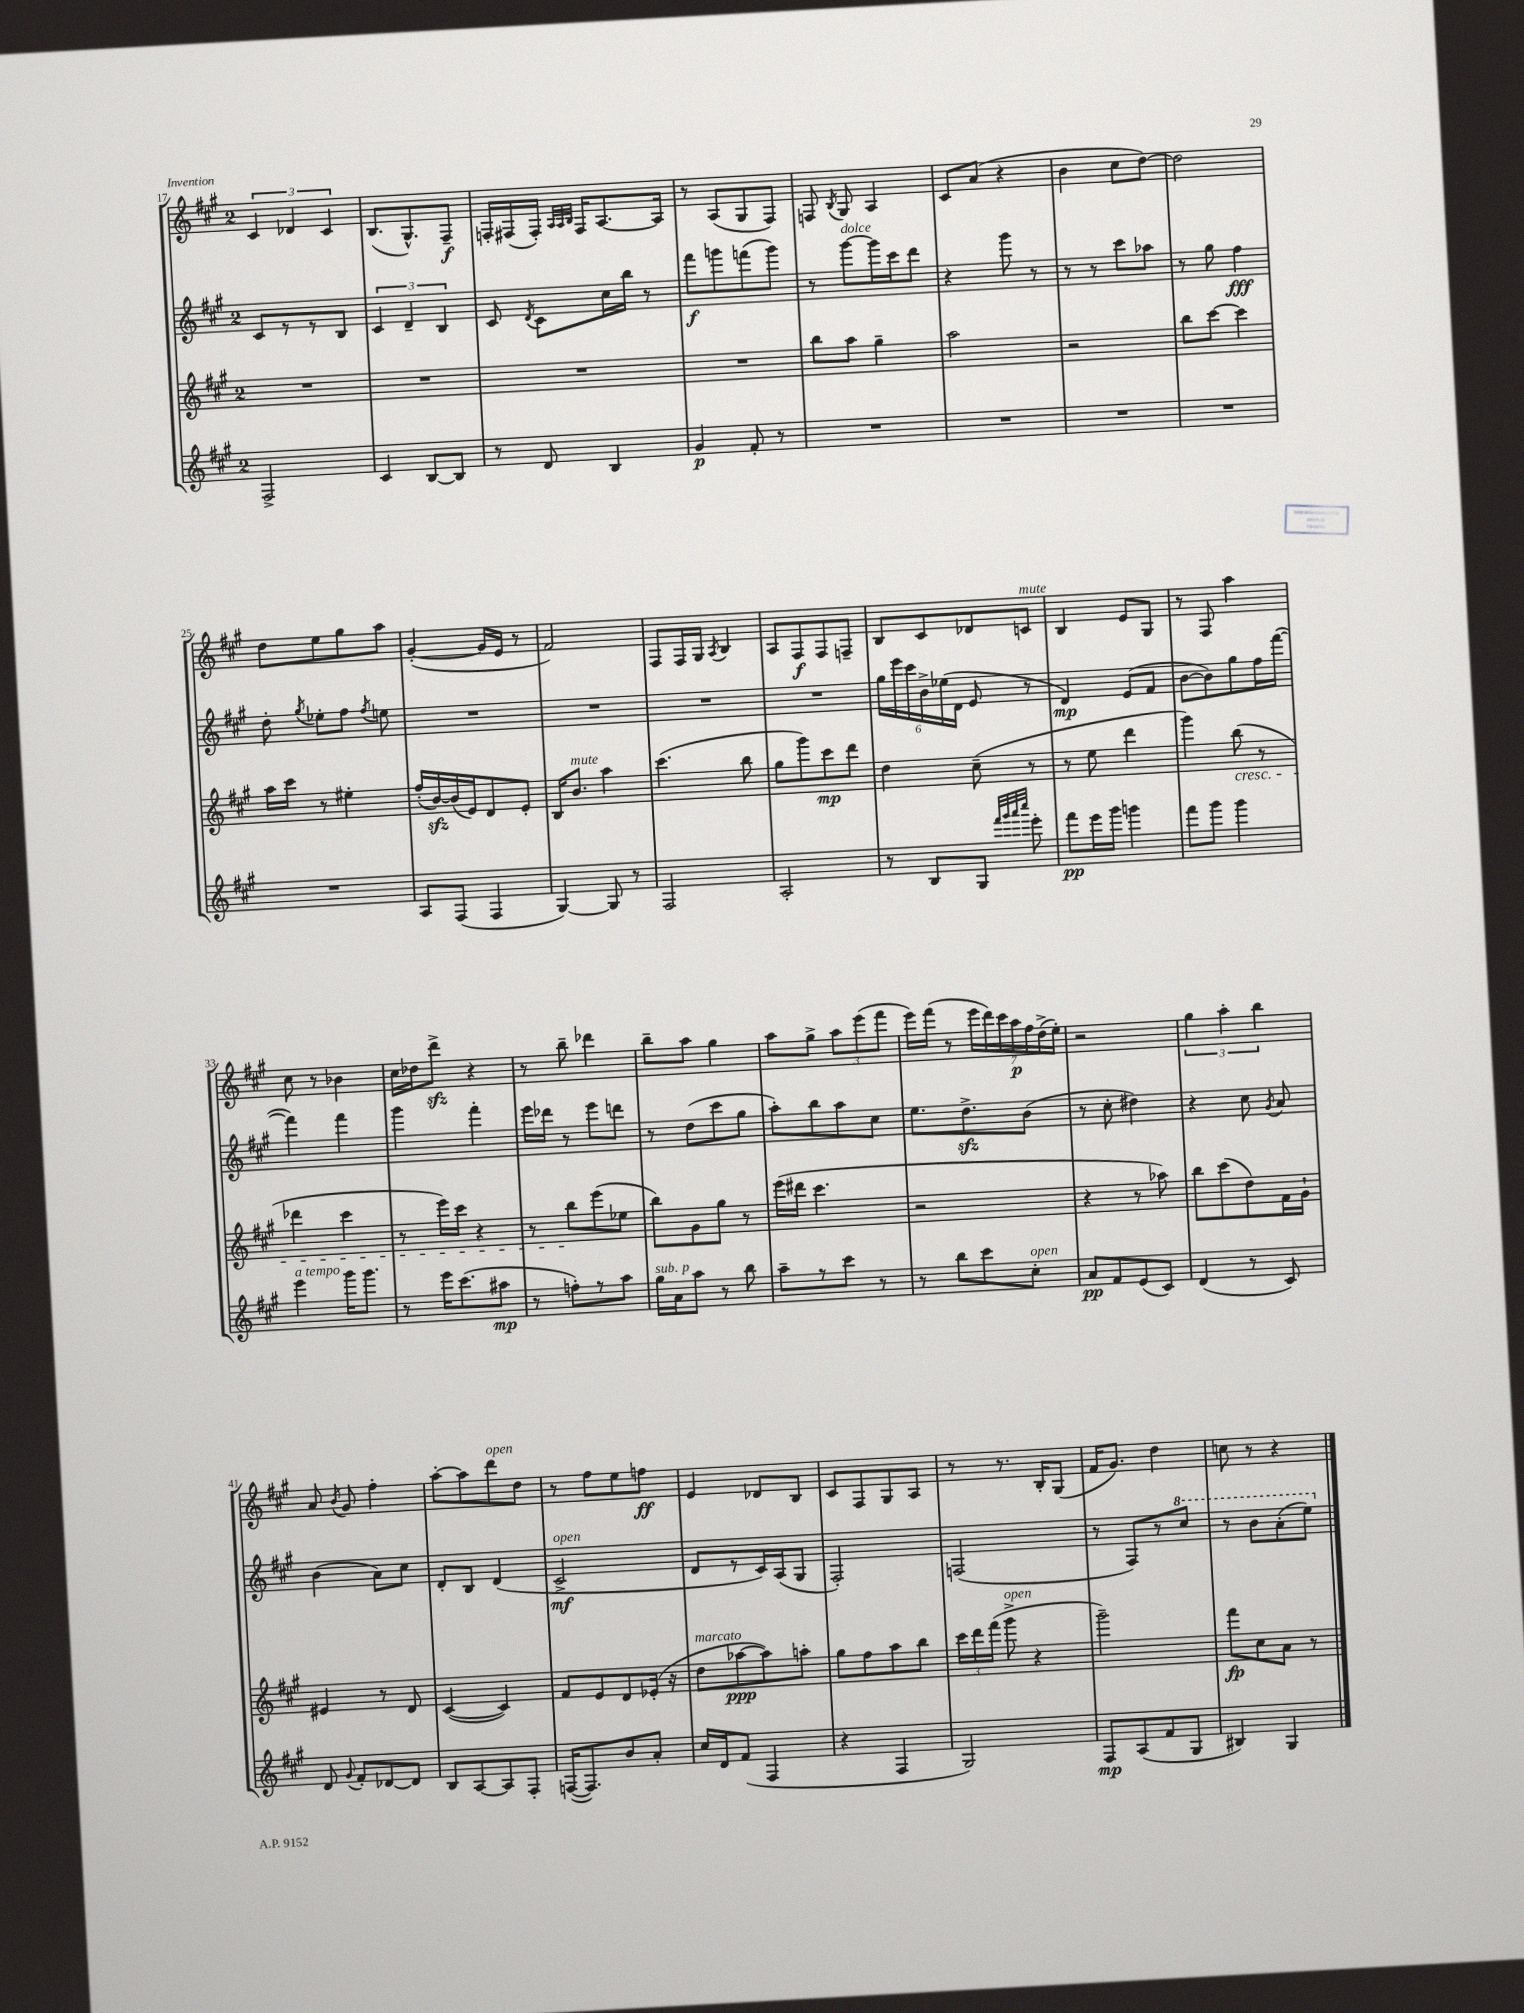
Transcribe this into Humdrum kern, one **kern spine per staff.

**kern	**dynam	**kern	**dynam	**kern	**dynam	**kern	**dynam
*part4	*part4	*part3	*part3	*part2	*part2	*part1	*part1
*staff4	*staff4	*staff3	*staff3	*staff2	*staff2	*staff1	*staff1
*clefG2	*	*clefG2	*	*clefG2	*	*clefG2	*
*k[f#c#g#]	*	*k[f#c#g#]	*	*k[f#c#g#]	*	*k[f#c#g#]	*
*M2/4	*	*M2/4	*	*M2/4	*	*M2/4	*
=17	=17	=17	=17	=17	=17	=17	=17
2F#^/	.	2r	.	8c#/L	.	6c#/	.
.	.	.	.	8r	.	.	.
.	.	.	.	.	.	6d-X/	.
.	.	.	.	8r	.	.	.
.	.	.	.	.	.	6c#/	.
.	.	.	.	8B/J	.	.	.
=18	=18	=18	=18	=18	=18	=18	=18
4c#/	.	2r	.	6c#/	.	(8.B/L	.
.	.	.	.	6d~/	.	.	.
.	.	.	.	.	.	8.G#^^/)	.
[8B/L	.	.	.	.	.	.	.
.	.	.	.	6B/	.	.	.
8B/J]	.	.	.	.	.	8F#~/J	f
=19	=19	=19	=19	=19	=19	=19	=19
8r	.	2r	.	8c#/	.	16Fn'/LL	.
.	.	.	.	.	.	(16F#X/	.
.	.	.	.	8qd/	.	.	.
8d/	.	.	.	8c#\L	.	16F#'/JJ)	.
.	.	.	.	.	.	32qqA/LLL	.
.	.	.	.	.	.	32qqA/	.
.	.	.	.	.	.	32qqB/JJJ	.
.	.	.	.	.	.	16F#/KL	.
4B/	.	.	.	16cc#\L	.	[8.A/	.
.	.	.	.	16bb\JJ	.	.	.
.	.	.	.	8r	.	.	.
.	.	.	.	.	.	16A/Jk]	.
=20	=20	=20	=20	=20	=20	=20	=20
4g#/	p	2r	.	8fff#\L	f	8r	.
.	.	.	.	8gggn\	.	(8A/L	.
8f#'/	.	.	.	(8fffn\	.	8G#/	.
8r	.	.	.	8ggg\J)	.	8F#/J)	.
=21	=21	=21	=21	=21	=21	=21	=21
2r	.	8bb\L	.	8r	.	8Fn/	.
.	.	.	.	.	.	8qB/	.
!	!	!	!	!LO:TX:a:i:t=dolce	!	!	!
.	.	8aa\J	.	[8ggg#\L	.	8G#/	.
.	.	4gg#~\	.	16ggg#\L]	.	4A/	.
.	.	.	.	16ccc#\J	.	.	.
.	.	.	.	8ddd\J	.	.	.
=22	=22	=22	=22	=22	=22	=22	=22
2r	.	2aa\	.	4r	.	8c#/L	.
.	.	.	.	.	.	(8a/J	.
.	.	.	.	8ggg#\	.	4r	.
.	.	.	.	8r	.	.	.
=23	=23	=23	=23	=23	=23	=23	=23
2r	.	2r	.	8r	.	4b\	.
.	.	.	.	8r	.	.	.
.	.	.	.	8ccc#\L	.	8cc#\L	.
.	.	.	.	8aa-X\J	.	[8dd\J)	.
=24	=24	=24	=24	=24	=24	=24	=24
2r	.	8bb\L	.	8r	.	2dd\]	.
.	.	[8ccc#\J	.	8gg#\	.	.	.
.	.	4ccc#\]	.	4ff#\	fff	.	.
!!LO:LB:g=z
=25	=25	=25	=25	=25	=25	=25	=25
2r	.	16aa\LL	.	8dd'\	.	8dd\L	.
.	.	16ccc#\JJ	.	.	.	.	.
.	.	.	.	8qgg#/	.	.	.
.	.	8r	.	8ee-X'\L	.	8ee\	.
.	.	4ee#X'\	.	8ff#\J	.	8gg#\	.
.	.	.	.	8qff#/	.	.	.
.	.	.	.	8een\	.	8aa\J	.
=26	=26	=26	=26	=26	=26	=26	=26
8A/L	.	(16ff#'/LL	.	2r	.	([4g#'/	.
.	.	[16bzz/)	.	.	.	.	.
(8F#/J	.	(16b/]	.	.	.	.	.
.	.	16e/J)	.	.	.	.	.
4F#/	.	8d/	.	.	.	16g#/LL]	.
.	.	.	.	.	.	16e/JJ	.
.	.	8e'/J	.	.	.	8r	.
=27	=27	=27	=27	=27	=27	=27	=27
[4G#/)	.	16B/KL	.	2r	.	2f#/)	.
!	!	!LO:TX:a:i:t=mute	!	!	!	!	!
.	.	8.b/J	.	.	.	.	.
8G#/]	.	4aa\	.	.	.	.	.
8r	.	.	.	.	.	.	.
=28	=28	=28	=28	=28	=28	=28	=28
2F#/	.	(4.ccc#\	.	2r	.	8F#/L	.
.	.	.	.	.	.	16F#/L	.
.	.	.	.	.	.	16G#/JJ	.
.	.	.	.	.	.	8qA/	.
.	.	.	.	.	.	4B/	.
.	.	8bb\	.	.	.	.	.
=29	=29	=29	=29	=29	=29	=29	=29
2A'/	.	8gg#\L	.	2r	.	8A/L	.
.	.	8ggg#\)	.	.	.	8F#/	f
.	.	8ccc#\	mp	.	.	8F#/	.
.	.	8ddd\J	.	.	.	8Fn~/J	.
=30	=30	=30	=30	=30	=30	=30	=30
8r	.	4dd\	.	24gg#\LL	.	8B/L	.
.	.	.	.	24eee\	.	.	.
.	.	.	.	24ccc#\	.	.	.
8B/L	.	.	.	24b^\	.	8c#/	.
.	.	.	.	(24ee-X\	.	.	.
.	.	.	.	24d\JJ	.	.	.
8G#/J	.	(8cc#~\	.	8e/	.	8d-X/	.
32qqfff#/LLL	.	.	.	.	.	.	.
32qqggg#/	.	.	.	.	.	.	.
32qqaaa/	.	.	.	.	.	.	.
32qqcccc#/JJJ	.	.	.	.	.	.	.
!	!	!	!	!	!	!LO:TX:a:i:t=mute	!
8eee'\	.	8r	.	8r	.	8cn/J	.
=31	=31	=31	=31	=31	=31	=31	=31
8fff#\L	pp	8r	.	4d/)	mp	4B/	.
16eee\L	.	8ee\	.	.	.	.	.
16ggg#\JJ	.	.	.	.	.	.	.
4gggn\	.	4ddd\	.	(8e/L	.	8e/L	.
.	.	.	.	8f#/J	.	8G#/J	.
=32	=32	=32	=32	=32	=32	=32	=32
8fff#\L	.	4ggg#\)	.	[8b\L	.	8r	.
8ggg#\J	.	.	.	8b\])	.	8F#/	.
!	!	!LO:TX:b:i:t=cresc.	!	!	!	!	!
4ggg#\	.	(8bb\	.	8gg#\	.	4aa\	.
.	.	8r	.	16ff#\L	.	.	.
.	.	.	.	([16fff#\JJ	.	.	.
!!LO:LB:g=z
=33	=33	=33	=33	=33	=33	=33	=33
!LO:TX:a:i:t=a tempo	!	!	!	!	!	!	!
4eee\	.	4ddd-X\	.	4fff#\])	.	8cc#\	.
.	.	.	.	.	.	8r	.
16ggg#\KL	.	4ccc#\	.	4fff#\	.	4b-X\	.
8.ggg#\J	.	.	.	.	.	.	.
=34	=34	=34	=34	=34	=34	=34	=34
8r	.	8r	.	4ggg#\	.	16cc#\LL	.
.	.	.	.	.	.	16dd-X\J	.
16eee\KL	.	16eee\LL)	.	.	.	8dddzz^\J	.
(8.ccc#\	.	16ccc#\JJ	.	.	.	.	.
.	.	4r	.	4fff#'\	.	4r	.
8aa#X\J	mp	.	.	.	.	.	.
=35	=35	=35	=35	=35	=35	=35	=35
8r	.	8r	.	16eee\LL	.	8r	.
.	.	.	.	16ddd-X\JJ	.	.	.
8ffn'\L)	.	8bb\L	.	8r	.	8bb~\	.
8r	.	(8eee\	.	8eee\L	.	4ddd-X\	.
8aa\J	.	8ee-X\J	.	8dddn\J	.	.	.
=36	=36	=36	=36	=36	=36	=36	=36
!LO:TX:a:i:t=sub. p	!	!	!	!	!	!	!
16gg#\LL	.	8bb\L)	.	8r	.	8bb~\L	.
16a\J	.	.	.	.	.	.	.
8aa\J	.	8g#\	.	(8dd\L	.	8aa\J	.
8r	.	8gg#\J	.	8ccc#\	.	4gg#\	.
8bb\	.	8r	.	8gg#\J	.	.	.
=37	=37	=37	=37	=37	=37	=37	=37
8aa~\L	.	(16eee\LL	.	8aa'\L)	.	8aa\L	.
.	.	16ddd#X\JJ	.	.	.	.	.
8r	.	4.ccc#\	.	8bb\	.	8gg#^\J	.
8ccc#\J	.	.	.	8aa\	.	12aa\L	.
.	.	.	.	.	.	(12eee\	.
8r	.	.	.	8cc#\J	.	.	.
.	.	.	.	.	.	12fff#\J	.
=38	=38	=38	=38	=38	=38	=38	=38
8r	.	2r	.	8.ee\L	.	16eee\LL)	.
.	.	.	.	.	.	(16fff#\JJ	.
8bb\L	.	.	.	.	.	8r	.
.	.	.	.	8.ddzz^\	.	.	.
8ccc#\	.	.	.	.	.	28eee\LL	.
.	.	.	.	.	.	28ddd\)	.
.	.	.	.	.	.	28ccc#\	.
.	.	.	.	.	.	28aa\	p
!LO:TX:a:i:t=open	!	!	!	!	!	!	!
8cc#'\J	.	.	.	(8b\J	.	.	.
.	.	.	.	.	.	28ff#\	.
.	.	.	.	.	.	(28dd^\	.
.	.	.	.	.	.	28ee'\JJ)	.
=39	=39	=39	=39	=39	=39	=39	=39
8a/L	pp	4r	.	8r	.	2r	.
8f#/	.	.	.	8cc#'\	.	.	.
(8e/	.	8r	.	4dd#X\)	.	.	.
8c#/J)	.	8aa-X\)	.	.	.	.	.
=40	=40	=40	=40	=40	=40	=40	=40
(4d/	.	8bb\L	.	4r	.	6gg#\	.
.	.	(8ccc#\	.	.	.	.	.
.	.	.	.	.	.	6aa'\	.
8r	.	8dd\)	.	8cc#\	.	.	.
.	.	.	.	.	.	6bb\	.
.	.	.	.	8qg#/	.	.	.
8c#/)	.	16f#\L	.	8a/	.	.	.
.	.	16g#`\JJ	.	.	.	.	.
!!LO:LB:g=z
=41	=41	=41	=41	=41	=41	=41	=41
8d/	.	4e#X/	.	(4b\	.	8a/	.
8qqg#/	.	.	.	.	.	8qb/	.
8f#'/L	.	.	.	.	.	8g#/	.
[8d-X/	.	8r	.	8a\L)	.	4ff#'\	.
8d-/J]	.	8d/	.	8cc#\J	.	.	.
=42	=42	=42	=42	=42	=42	=42	=42
8B/L	.	([4c#/	.	8d'/L	.	[8aa'\L	.
[8A/	.	.	.	8B/J	.	8aa\]	.
!	!	!	!	!	!	!LO:TX:a:i:t=open	!
8A/]	.	4c#/])	.	(4d/	.	8ddd\	.
8F#'/J	.	.	.	.	.	8dd\J	.
=43	=43	=43	=43	=43	=43	=43	=43
!	!	!	!	!LO:TX:a:i:t=open	!	!	!
([16Fn/KL	.	8f#/L	.	2c#^/	mf	8r	.
8.F/])	.	.	.	.	.	.	.
.	.	8e/	.	.	.	8ff#\L	.
8b/	.	8d/	.	.	.	8ee\	.
8a'/J	.	(16e-X'/Jk	.	.	.	8ffn\J	ff
.	.	16r	.	.	.	.	.
=44	=44	=44	=44	=44	=44	=44	=44
!	!	!LO:TX:a:i:t=marcato	!	!	!	!	!
16cc#/LL	.	8dd\L	.	8d/L	.	4e/	.
16d/J	.	.	.	.	.	.	.
(8f#/J	.	[8aa-X\	ppp	8r	.	.	.
4F#/	.	8aa-\])	.	16c#/L)	.	8d-X/L	.
.	.	.	.	(16A/J	.	.	.
.	.	8aan'\J	.	8G#/J	.	8B/J	.
=45	=45	=45	=45	=45	=45	=45	=45
4r	.	8gg#\L	.	2F#'/)	.	8c#/L	.
.	.	8ff#\	.	.	.	8F#/	.
4F#/	.	8aa\	.	.	.	8G#/	.
.	.	8bb\J	.	.	.	8A/J	.
=46	=46	=46	=46	=46	=46	=46	=46
2G#/)	.	24ccc#\LL	.	(2Fn/	.	8r	.
.	.	24ddd\	.	.	.	.	.
.	.	(24fff#\JJ	.	.	.	.	.
!	!	!LO:TX:a:i:t=open	!	!	!	!	!
.	.	8ggg#^\	.	.	.	8.r	.
.	.	4r	.	.	.	.	.
.	.	.	.	.	.	16B'/KL	.
.	.	.	.	.	.	(8G#/J	.
=47	=47	=47	=47	=47	=47	=47	=47
8F#/L	mp	2ggg#~\)	.	8r	.	16f#/KL	.
.	.	.	.	.	.	8.g#/J)	.
(8A/	.	.	.	8F#/L)	.	.	.
8f#/	.	.	.	8r	.	4dd\	.
*	*	*	*	*8va	*	*	*
8G#/J	.	.	.	8ccc#/J	.	.	.
=48	=48	=48	=48	=48	=48	=48	=48
4B#X/)	.	8fff#\L	fp	8r	.	8ccn\	.
.	.	8cc#\	.	8bb\L	.	8r	.
4G#/	.	8a\J	.	(8aa'\	.	4r	.
.	.	8r	.	8eee\J)	.	.	.
*	*	*	*	*X8va	*	*	*
==	==	==	==	==	==	==	==
*-	*-	*-	*-	*-	*-	*-	*-
